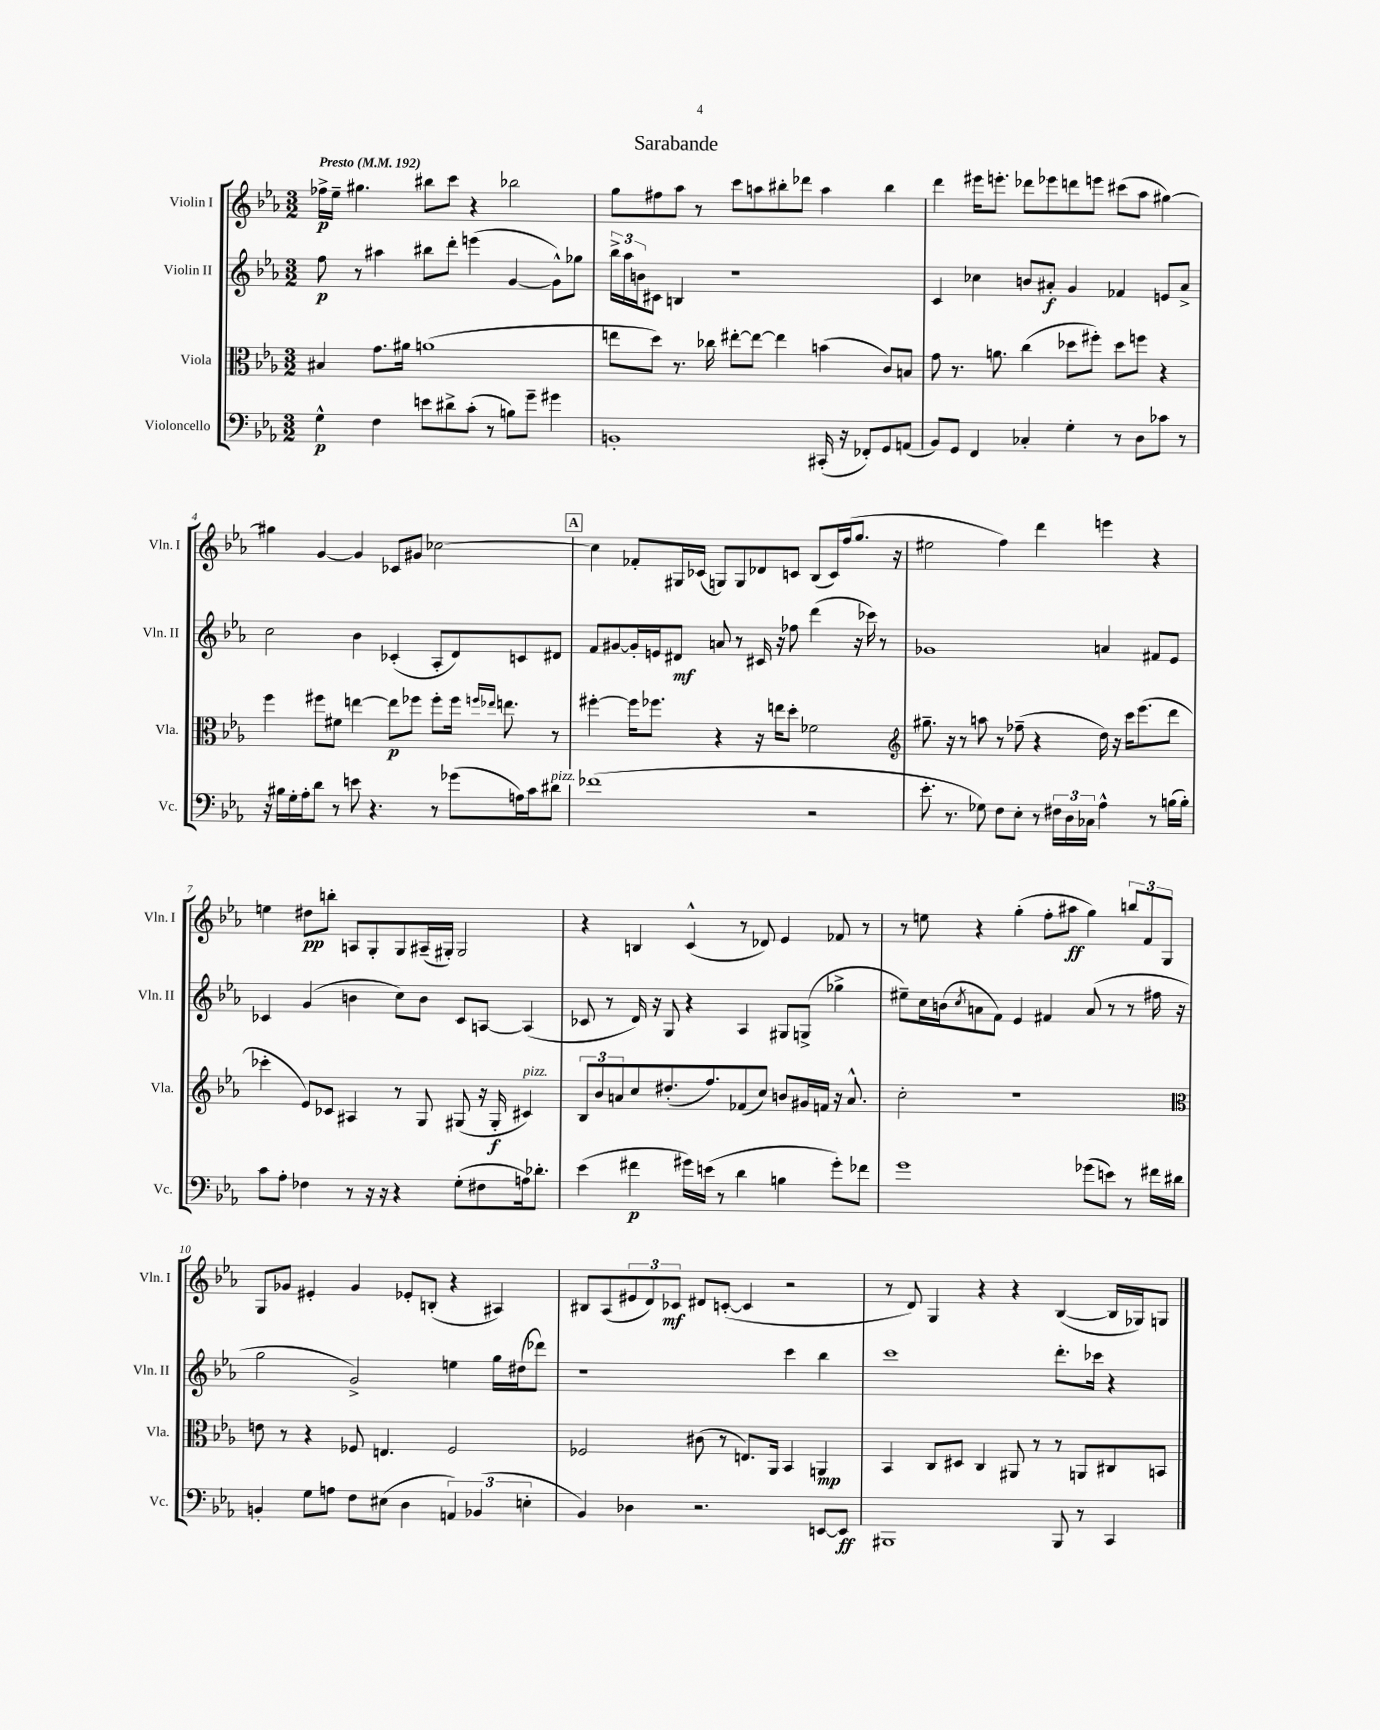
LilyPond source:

\header { title = "Sarabande" }
<<
\new StaffGroup <<
\new Staff = "s0" \with { instrumentName = "Violin I" shortInstrumentName = "Vln. I" } {
    \clef treble \key ees \major \numericTimeSignature \time 3/2 \tempo "Presto" 4 = 192
    fes''16->\p ees''16-- gis''4. bis''8 c'''8 r4 bes''2 |
    g''8 fis''8 aes''8 r8 c'''8 a''8 bis''8-. des'''8 a''4 bis''4 |
    d'''4 eis'''16 e'''8.-. des'''8 ees'''8 d'''8 e'''8 cis'''8( aes''8 gis''4~) |
    gis''4 g'4~ g'4 ces'8 gis'8 ces''2~ |
    \mark \markup { \box "A" } ces''4 fes'8-. gis16 ces'16( g8) g8 des'8 c'8 bes8( c'16) f''16( g''8. r16 |
    eis''2 f''4) d'''4 e'''4 r4 |
    e''4 dis''8\pp b''8-. a8 g8-. g8 ais16--( gis16-.) gis2 |
    r4 b4 c'4-^( r8 des'8) ees'4 fes'8 r8 |
    r8 e''8 r4 g''4-.( f''8-. ais''8\ff g''4) \tuplet 3/2 { b''8 f'8 g8 } |
    g8 ges'8 eis'4-. ges'4 ees'8-. b8-.( r4 ais4) |
    bis8 aes8( \tuplet 3/2 { eis'8 d'8) ces'8\mf } dis'8 c'8~-.( c'4 r2 |
    r8 d'8) g4 r4 r4 bes4~( bes16 ges16) g8 \bar "|." |
}
\new Staff = "s1" \with { instrumentName = "Violin II" shortInstrumentName = "Vln. II" } {
    \clef treble \key ees \major \numericTimeSignature \time 3/2
    f''8\p r8 ais''4 bis''8 d'''8-. e'''4( g'4~ g'8-^) ges''8 |
    \tuplet 3/2 { bes''16-> aes''16 b'16 } cis'8 b4 r1 |
    c'4 ces''4 b'8 ais'8-.\f g'4 fes'4 e'8 ais'8-> |
    c''2 bes'4 ces'4-.( aes8-. d'8) c'8 dis'8 |
    \mark \markup { \box "A" } f'8 gis'8~ gis'16-. e'16 dis'8\mf a'8 r8 cis'16 r16 fes''8 d'''4( r16 ces'''16) r8 |
    ges'1 a'4 fis'8 ees'8 |
    ces'4 g'4( b'4 c''8) b'8 ces'8 a8~ a4( |
    ces'8 r8 d'16) r16 g8 r4 aes4 gis8 g8->( ges''4-> |
    eis''8--) c''16 b'16( \acciaccatura { c''8 } a'8 f'8) ees'4 fis'4 a'8( r8 r8 fis''16 r16 |
    g''2 g'2->) e''4 g''16 dis''16( des'''8) |
    r1 c'''4 bes''4 |
    c'''1 d'''8.-. ces'''16 r4 \bar "|." |
}
\new Staff = "s2" \with { instrumentName = "Viola" shortInstrumentName = "Vla." } {
    \clef alto \key ees \major \numericTimeSignature \time 3/2
    bis4 g'8. ais'16 a'1( |
    e''8 d''8) r8. ces''16 eis''8~-. eis''8~ eis''4 b'4( c'8) b8 |
    g'8 r8. a'8. c''4( des''8 fis''8-.) des''8 f''8 r4 |
    f''4 fis''8 fis'8 e''4~ e''8\p fes''8 fes''8-. fes''16 \grace { f''16 ees''16 } e''8. r8 |
    \mark \markup { \box "A" } fis''4~-. fis''16 fes''8. r4 r16 e''16 d''8-. fes'2 |
    \clef treble gis''8.-- r16 r8 a''8 r8 fes''8--( r4 d''16) r16 c'''16 ees'''8.( d'''8 |
    ces'''4-. ees'8) ces'8 ais4 r8 g8 gis8( r16 gis16-.\f cis'4^\markup { \italic "pizz." }) |
    \tuplet 3/2 { bes8 bes'8 a'8 } c''8 dis''8.-.( f''8.) fes'8( c''8) b'8 gis'16 f'16 r16 a'8.-^ |
    c''2-. r1 |
    \clef alto e'8 r8 r4 fes8 e4. fes2 |
    fes2 cis'8( r8 e8.) aes,16 bes,4 a,4\mp |
    bes,4 c8 dis8 c4 ais,8 r8 r8 a,8 cis8 b,8 \bar "|." |
}
\new Staff = "s3" \with { instrumentName = "Violoncello" shortInstrumentName = "Vc." } {
    \clef bass \key ees \major \numericTimeSignature \time 3/2
    g4-^\p f4 e'8 dis'8-> c'8-.( r8 b8) g'8-- gis'4 |
    b,1-. cis,16-.( r16 fes,8-.) g,8 a,8( |
    bes,8) g,8 f,4 ces4-. g4-. r8 d8 ces'8 r8 |
    r16 bis16 g16-. aes16-. d'8 r8 e'8 r4. r8 ges'8( a16) c'16 dis'8^\markup { \italic "pizz." } |
    \mark \markup { \box "A" } fes'1( r2 |
    ees'8.-. r8. ges8) f8 ees8-. r8 \tuplet 3/2 { fis16 d16 ces16 } aes4-^ r8 b16( b16-.) |
    c'8 aes8-. fes4 r8 r16 r16 r4 g8-.( fis8 a16) des'8.-. |
    ees'4( fis'4\p gis'16) e'16( r8 d'4 b4 gis'8-.) fes'8 |
    g'1 ges'8( e'8) r8 fis'16 dis'16 |
    b,4-. g8 a8 f8 eis8( d4 \tuplet 3/2 { a,4) bes,4( e4-. } |
    bes,4) des4 r2. e,8~ e,8\ff |
    bis,,1 bis,,8 r8 c,4 \bar "|." |
}
>>
>>
